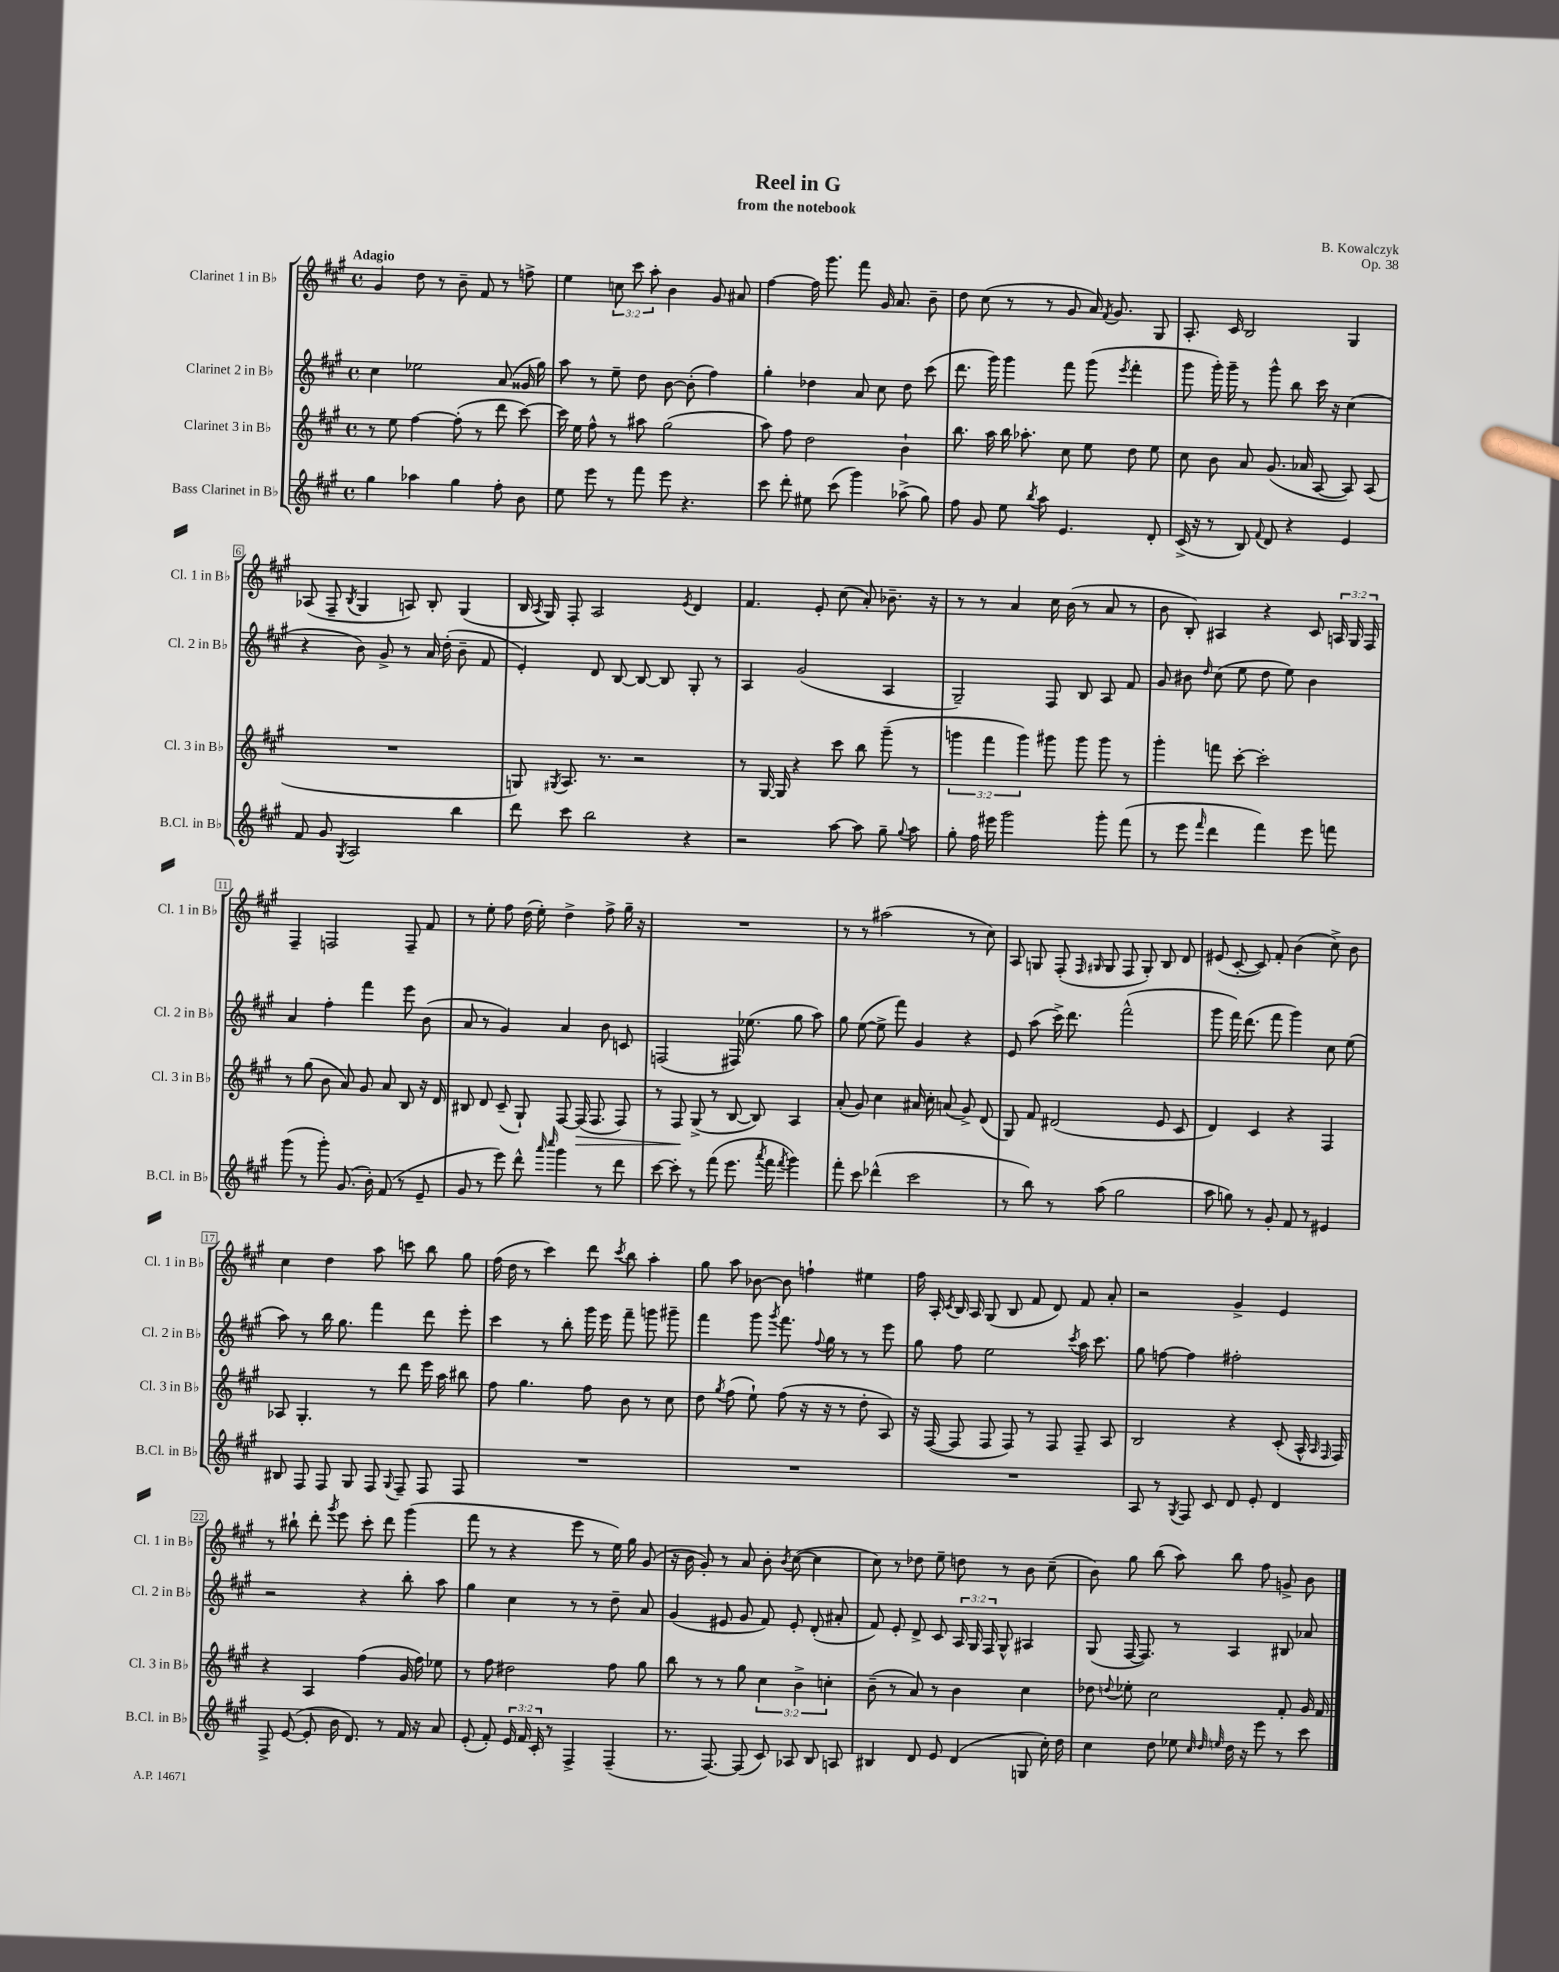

**kern	**kern	**kern	**kern
*staff4	*staff3	*staff2	*staff1
*clefG2	*clefG2	*clefG2	*clefG2
*k[f#c#g#]	*k[f#c#g#]	*k[f#c#g#]	*k[f#c#g#]
*M4/4	*M4/4	*M4/4	*M4/4
*met(c)	*met(c)	*met(c)	*met(c)
4gg#\	8r	4cc#\	4g#/
.	8ee\	.	.
4aa-\	[4ff#\	2ee-\	8dd\
.	.	.	8r
4gg#\	(8ff#'\]	.	8b~\
.	8r	.	8f#/
8ff#'\	8ddd\	(8a/	8r
8b\	[8ccc#\)	16g##/	8ff^\
.	.	16gg#\)	.
=	=	=	=
8ee\	16ccc#\]	8aa\	4ee\
.	16ee\	.	.
8eee\	8ff#^^\	8r	.
8r	8r	8ee~\	12cc\
.	.	.	12ccc#\
8fff#\	8aa#\	8dd\	.
.	.	.	12aa'\
8eee\	(2gg#\	[8b\	4b\
4.r	.	(8b'\]	.
.	.	4ff#\)	8g#/
.	.	.	8a#/
=	=	=	=
8ccc#\	8aa\)	4gg#'\	[4ff#\
8ddd'\	8ff#\	.	.
8ee#\	2dd\	4dd-\	16ff#\]
.	.	.	8.ggg#\
(8ccc#\	.	.	.
4ggg#\)	.	8a/	8fff#\
.	.	8cc#\	16g#/
.	.	.	8.a/
(8aa-^\	4b`\	8dd-\	.
8gg#\)	.	(8ccc#\	8b~\
=	=	=	=
8ff#\	8.bb\	8.ddd\	8dd\
8g#/	.	.	(8cc#\
.	16aa\	16ggg#\)	.
8ee\	16bb\	4ggg#\	8r
.	8.aa-'\	.	.
8qbb/	.	.	.
8aa\	.	.	8r
4.e/	8cc#\	8fff#\	8g#/
.	8ee\	(8ggg#\	16a/)
.	.	.	8qf#/
.	.	.	8.g#/
.	.	8qeee/	.
.	8dd\	4fff#'\	.
8d'/	8ee\	.	8G#/
=	=	=	=
(16c#^/	8cc#\	8ggg#\	8.A'/
16r	.	.	.
8r	8b\	16ggg#'\)	.
.	.	16ggg#~\	16c#/
8B/)	8a/	8r	2B/
8qqf#/	.	.	.
8d/	(8.g#/	8ggg#^^\	.
4r	.	8bb\	.
.	16a-/	.	.
.	[8A/	16ccc#\	.
.	.	16r	.
4e/	8A/])	(4cc#\	4G#/
.	(8A/	.	.
=	=	=	=
8f#/	1r	4r	(8A-/
8g#/	.	.	8F#~/
8qG#/	.	.	8qB/
2A/	.	8b\)	4G#/
.	.	8g#^/	.
.	.	8r	8A/)
.	.	16a/	8B'/
.	.	(16dd'\	.
4bb\	.	8b~\	(4G#/
.	.	8f#/	.
=	=	=	=
8ddd\	8G/)	4e'/)	16B/
.	.	.	8qA/
.	.	.	16G#/)
.	8qG#/	.	.
8ccc#\	8.A/	.	8F#'/
2bb\	.	8d/	2A/
.	8.r	.	.
.	.	[8B/	.
.	2r	8B/_	.
.	.	8B/]	.
.	.	.	8qe/
4r	.	8G#'/	4d/
.	.	8r	.
=	=	=	=
2r	8r	4A/	4.f#/
.	[16G#/	.	.
.	16G#/]	.	.
.	4r	(2g#/	.
.	.	.	8e'/
[8aa\	8ccc#\	.	(8cc#\
8aa\]	8bb\	.	8a'/)
8gg#~\	(8ggg#~\	4A/	8.b-~\
8qqgg#/	.	.	.
8aa\	8r	.	.
.	.	.	16r
=	=	=	=
8gg#'\	6ggg\	2G#~/)	8r
16ff#\	.	.	8r
.	6fff#\	.	.
16eee#\	.	.	.
2ggg#\	.	.	4a/
.	6ggg\)	.	.
.	8ggg#\	8F#/	16cc#\
.	.	.	(16b\
.	8ggg#\	8B/	8r
8ggg#'\	8ggg#\	8A/	8a/
(8fff#\	8r	8f#/	8r
=	=	=	=
8r	4ggg#'\	8g#/	8b\
8eee\	.	8b#\	8B'/)
16qqfff#/	.	16qqdd/	.
4ddd\	8fff\	(8cc#\	4A#/
.	[8ccc#'\	8ee\	.
4fff#\)	2ccc#'\]	8dd\	4r
.	.	8ee\)	.
8eee\	.	4b#\	8c#/
8fff\	.	.	24A/
.	.	.	24G#/
.	.	.	24F#/
=	=	=	=
(8ggg#\	8r	4a/	4F#~/
8r	(8gg#\	.	.
8ggg#'\)	8b\	4ff#'\	2F/
(8.g#/	8a/)	.	.
.	8g#/	4fff#\	.
16b'\)	.	.	.
(8f#/	8a/	.	.
8r	8B/	8eee\	8F~/
8e~/	16r	(8b\	8f#/
.	16d/	.	.
=	=	=	=
8g#/	8B#/	8a/	8r
8r	8d/	8r	8ee'\
8eee\)	(8c#~/	4g#/)	8ff#\
8ddd^^\	8G#`/)	.	(16dd\
.	.	.	16ee'\)
16qqaaa/	.	.	.
16qqcccc#/	.	.	.
4ggg#\	[8F#/	4a/	4dd^\
.	(16F#/]	.	.
.	8.F#/	.	.
8r	.	8b\	8ff#^\
8ddd\	8F#/)	8c/	16gg#~\
.	.	.	16r
=	=	=	=
[8ccc#\	8r	(2F/	1r
8ccc#'\]	8F#/	.	.
8r	(8G#^/	.	.
(8fff#\	8r	.	.
8.eee\	[8B/	16F#/)	.
.	.	(8.ee-\	.
.	8B/])	.	.
8qaaa/	.	.	.
16fff#\	.	.	.
8qfff#/	.	.	.
4ggg#\)	4A/	8gg#\	.
.	.	8aa\)	.
=	=	=	=
8fff#'\	(8a'/	8gg#\	8r
8ccc#\	8g#/)	([8ee\	8r
(4ddd-^^\	4cc#\	8ee^\]	(2aa#\
.	.	8fff#\)	.
2ccc#\	16a#/	4g#/	.
.	16cc#'\	.	.
.	(8a/	.	.
.	8g#^/)	4r	8r
.	(8d/	.	8cc#\)
=	=	=	=
8r	8G#/)	8e/	8A/
8bb\)	8f#/	(8aa\	8G/
8r	(2d#/	16ccc#^\)	(8F#'/
.	.	8.ddd\	.
.	.	.	16qqF#/
.	.	.	16qqG#/
(8aa\	.	.	8G#/
2gg#\	.	(2fff#^^\	8F#/
.	.	.	8G#'/)
.	8e/	.	8B/
.	8c#/	.	8d/
=	=	=	=
8aa\	4d/)	8ggg#\	(8e#/
8gg\)	.	16fff#\)	[8c#'/
.	.	(8.ddd\	.
8r	4c#/	.	8c#/])
8g#'/	.	8fff#\	8f#'/
8f#/	4r	4ggg#\)	(4b\
8r	.	.	.
4e#/	4F#/	8cc#\	8cc#^\)
.	.	(8ee\	8b\
=	=	=	=
8B#/	8A-/	8aa\)	4cc#\
8F#/	4.G#'/	8r	.
8F#/	.	16bb\	4dd\
.	.	8.gg#\	.
8G#/	.	.	.
8F#/	8r	4fff#\	8aa\
8qqG#/	.	.	.
8F#~/	8ddd\	.	8ccc\
8F#/	16eee\	8ddd\	8bb\
.	16aa\	.	.
8F#/	8bb#\	8eee'\	8gg#\
=	=	=	=
1r	8ff#\	4ccc#\	(16ff#\
.	.	.	16dd\
.	4.gg#\	.	8r
.	.	8r	4ccc#\)
.	.	8bb'\	.
.	8ff#\	16ggg#\	8ddd\
.	.	16eee\	.
.	.	.	8qccc#/
.	8b\	8fff#~\	8bb\
.	8r	8ggg\	4aa'\
.	8cc#\	8ggg#~\	.
=	=	=	=
1r	8dd\	4fff#\	8gg#\
.	8qgg#/	.	.
.	(8ff#\	.	8aa\
.	8ee`\)	8ggg#\	[8b-\
.	.	8qggg#/	.
.	(8ff#\	8.fff#\	8b-\]
.	16r	.	4ff`\
.	.	8qqff#/	.
.	16r	16gg#\	.
.	8r	8r	.
.	8dd'\	8r	4ee#\
.	8A/)	8eee\	.
=	=	=	=
1r	16r	8gg#\	16ff#\
.	([16F#/	.	16A'/
.	.	.	8qc#/
.	8F#/]	8ff#\	16B/
.	.	.	16A/
.	8F#/	2ee\	(8G#/
.	8F#/)	.	8B/
.	8r	.	8f#/
.	8F#/	.	8d/)
.	.	8qccc#/	.
.	8F#~/	16aa\	8f#/
.	.	8.ccc#\	.
.	8A/	.	8a'/
=	=	=	=
8A/	2B/	8gg#\	2r
8r	.	[8ff\	.
8qG#/	.	.	.
8F#/	.	4ff\]	.
8c#/	.	.	.
8d/	4r	2ff#'\	4g#^/
8e'/	.	.	.
4d/	(8c#'/	.	4e/
.	16A^^/	.	.
.	16qqA/	.	.
.	16qqF#/	.	.
.	16F#/)	.	.
=	=	=	=
8F#^/	4r	2r	8r
([8e/	.	.	8bb#`\
8e'/]	4A/	.	8ddd'\
.	.	.	8qggg#/
16b\	.	.	8eee\
8.d/)	.	.	.
.	(4ff#\	4r	8ccc#'\
8r	.	.	8ddd\
16f#/	16g#/	8bb'\	(4ggg#\
16r	16ff#\)	.	.
8a/	8ee-\	8aa\	.
=	=	=	=
(8e'/	8r	4gg#\	8fff#\
8f#'/)	8ff#\	.	8r
24e/	2dd#\	4cc#\	4r
24f#/	.	.	.
24c#'/	.	.	.
8r	.	.	.
4F#^/	.	8r	8eee\
.	.	8r	8r
(4F#~/	8ff#\	8dd~\	16ee\)
.	.	.	16gg#\
.	8gg#\	8a/	(8g#/
=	=	=	=
8.r	8bb\	(4g#/	16r
.	.	.	16b\
.	8r	.	8g#'/)
[8.F#/)	.	.	.
.	8r	8e#/	8r
(8F#/]	8gg#\	8g#/	8a/
8c#/)	6cc#\	8f#/)	8b'\
.	.	.	8qb/
8A-/	.	8e#'/	([8cc#\
.	6b^\	.	.
8B/	.	(8d'/	4cc#\]
.	6cc'\	.	.
8A/	.	8a#'/	.
=	=	=	=
4B#/	(8b~\	8f#/)	8cc#\)
.	8r	8e'/	8r
8d/	8a/)	8d^/	8dd-\
8e/	8r	8c#/	8ee~\
(4d/	4b\	24A/	8dd\
.	.	24G#/	.
.	.	24F#/	.
.	.	8G#^^/	8r
8G/	4cc#\	4A#/	8b\
16cc#'\)	.	.	(8cc#~\
16dd\	.	.	.
=	=	=	=
4cc#\	8dd-\	(8G#/	8b\)
.	8qqdd/	.	.
.	8ee-'\	[16F#/	8gg#\
.	.	8.F#/])	.
8dd\	2cc#\	.	(8bb\
8ee-\	.	8r	8aa\)
32qqcc#/	.	.	.
32qqdd/	.	.	.
32qqee/	.	.	.
16dd\	.	4A/	8bb\
16r	.	.	.
8eee\	.	.	8ff#\
8r	8f#'/	8B#/	8g^/
8ccc#\	16g#/	8a-/	8b\
.	16f#/	.	.
==	==	==	==
*-	*-	*-	*-
